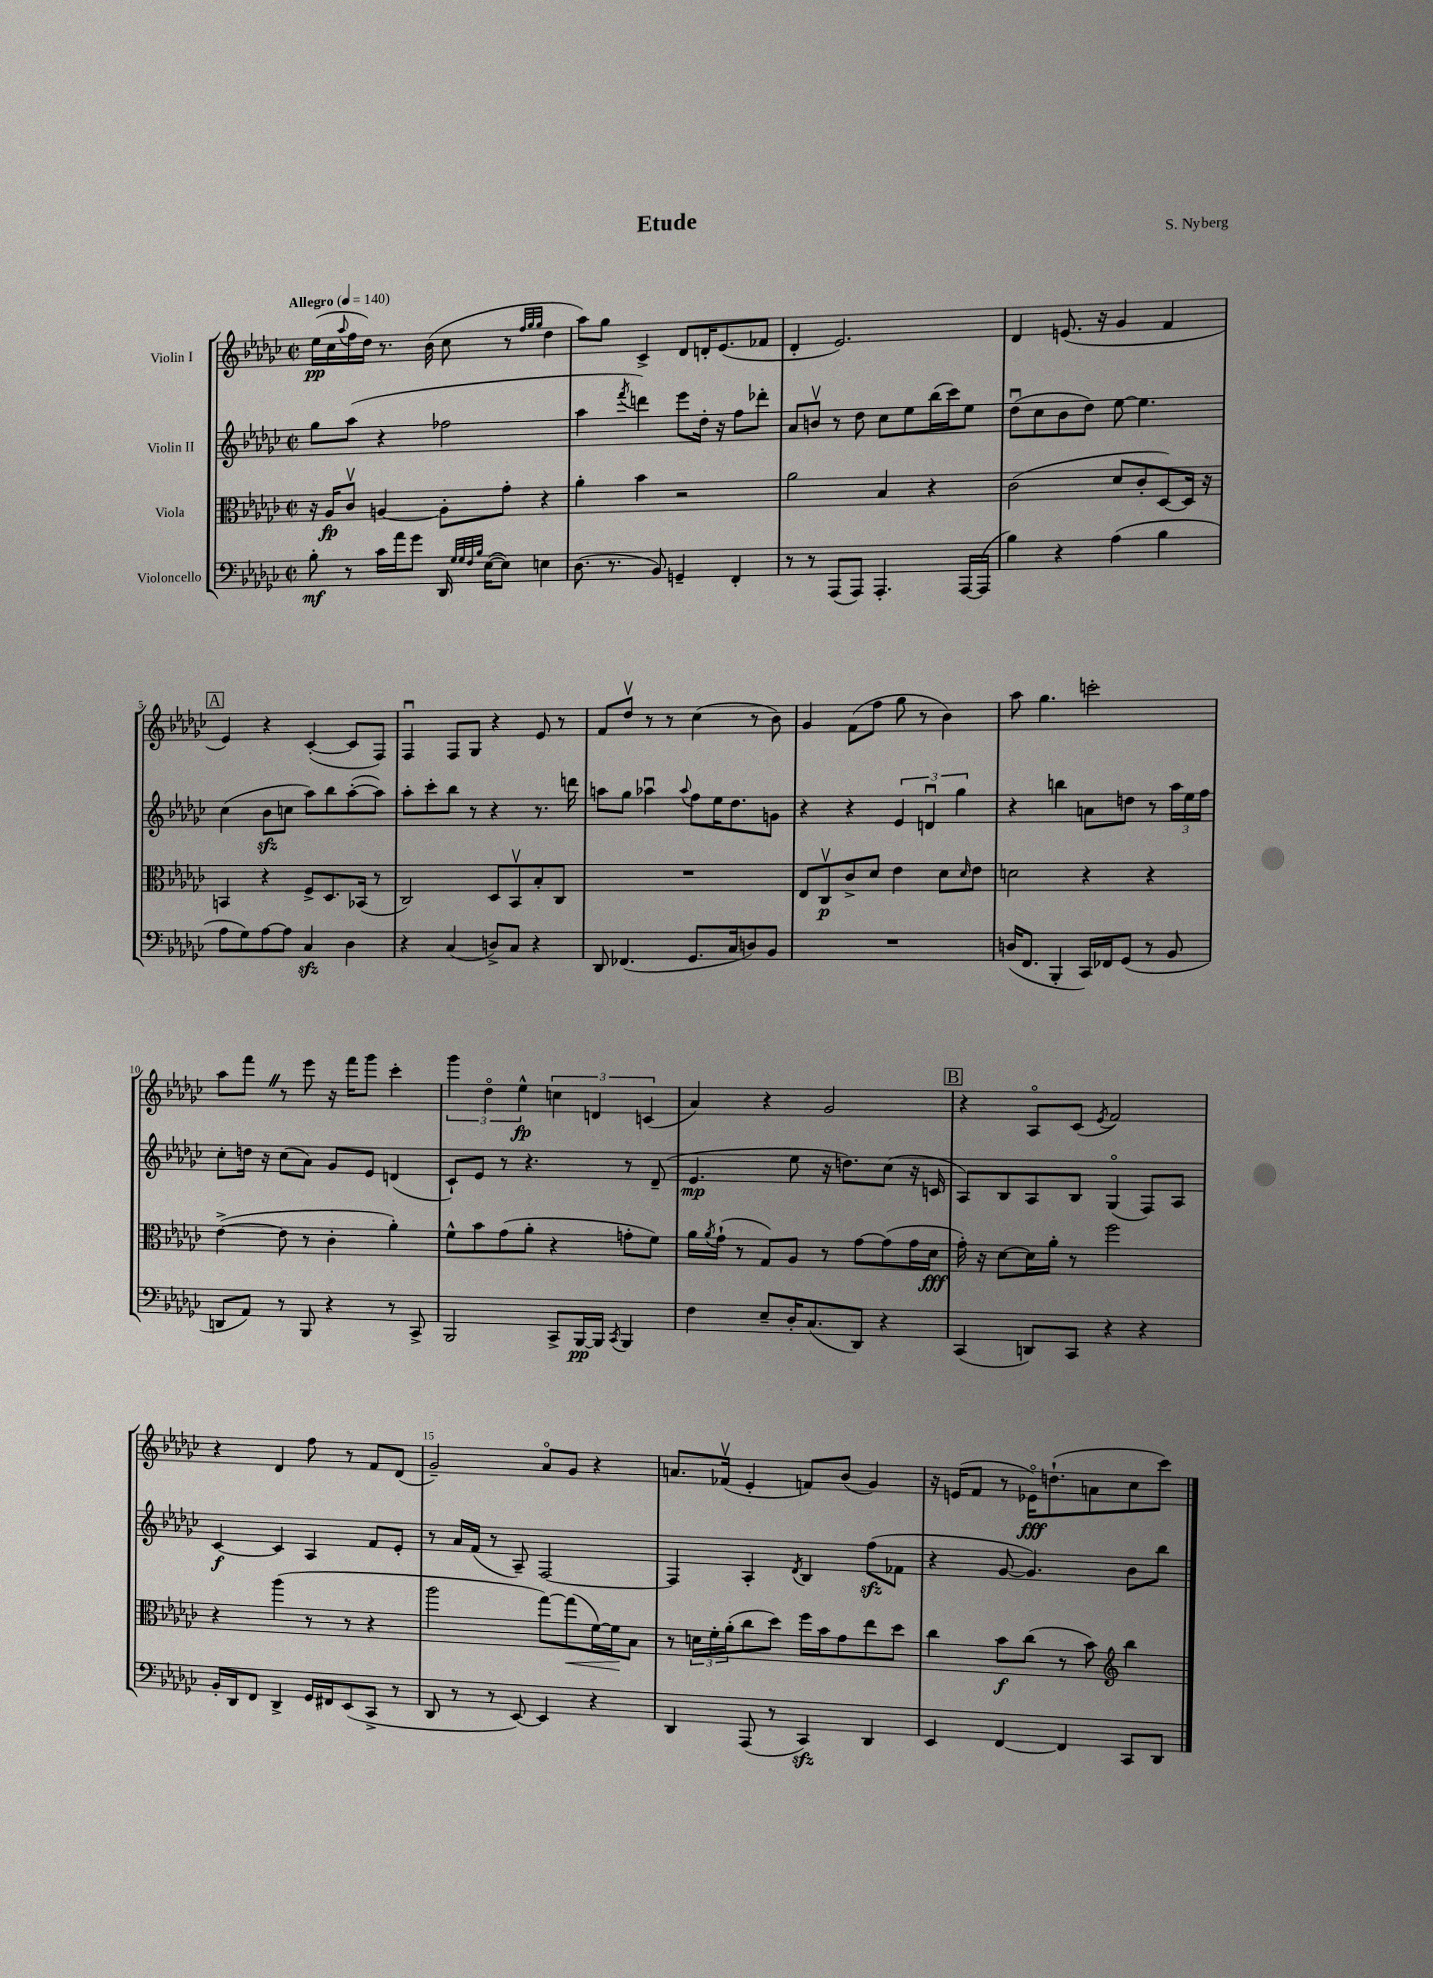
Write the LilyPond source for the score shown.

\header { title = "Etude" composer = "S. Nyberg" }
<<
\new StaffGroup <<
\new Staff = "s0" \with { instrumentName = "Violin I" } {
    \clef treble \key ges \major \defaultTimeSignature \time 2/2 \tempo "Allegro" 4 = 140
    ees''16\pp( ces''16 \appoggiatura { aes''8 } f''16 des''16) r8. bes'16( ces''8 r8 \grace { f''32 ges''32 ges''32 } des''4 |
    aes''8) ges''8 ces'4-> des'8 d'16-. ees'8.( fes'8 |
    des'4-. ees'2.) |
    des'4 e'8.( r16 ges'4 f'4 |
    \mark \markup { \box "A" } ees'4) r4 ces'4~-.( ces'8 f8) |
    f4\downbow f8 ges8 r4 ees'8 r8 |
    f'8 des''8\upbow r8 r8 ces''4( r8 bes'8) |
    ges'4 f'8( f''8 ges''8 r8 bes'4) |
    aes''8 ges''4. c'''2-. |
    aes''8 f'''8 \once \override BreathingSign.text = \markup { \musicglyph "scripts.caesura.straight" } \breathe r8 ees'''8 r16 f'''16 ges'''8 ces'''4-. |
    \tuplet 3/2 { ges'''4 des''4\flageolet ees''4-^\fp } \tuplet 3/2 { c''4 d'4 c'4( } |
    aes'4) r4 ges'2 |
    \mark \markup { \box "B" } r4 aes8\flageolet ces'8( \acciaccatura { ees'8 } f'2) |
    r4 des'4 f''8 r8 f'8 des'8( |
    ges'2--) aes'8\flageolet ges'8 r4 |
    a'8. fes'16\upbow( ees'4-. f'8) bes'8( ges'4) |
    r16 e'16( f'8 r8 ees'16\flageolet\fff) d''8.-!( a'8 ces''8 ces'''8) \bar "|." |
}
\new Staff = "s1" \with { instrumentName = "Violin II" } {
    \clef treble \key ges \major \defaultTimeSignature \time 2/2
    ges''8 aes''8( r4 fes''2 |
    aes''4 \acciaccatura { f'''8 } d'''4) ees'''8 des''16-. r16 f''8 des'''8-. |
    aes'8 b'8\upbow r8 des''8 ces''8 ees''8 bes''16( ces'''16) ees''8 |
    des''8\downbow( ces''8 bes'8 des''8) ees''8~ ees''4. |
    \mark \markup { \box "A" } ces''4( bes'8\sfz c''8 aes''8) bes''8 aes''8~-.( aes''8) |
    aes''8-. ces'''8-. bes''8 r8 r4 r8. d'''16 |
    a''8 ges''8 aes''4\downbow \appoggiatura { aes''8 } f''8 ees''16 des''8. g'8 |
    r4 r4 \tuplet 3/2 { ees'4 d'4\downbow ges''4 } |
    r4 b''4 a'8 d''8 r8 \tuplet 3/2 { aes''16 ees''16 f''16 } |
    ces''8-. d''16 r16 ces''8( aes'8) ges'8 ees'8 d'4( |
    ces'8-!) ees'8 r8 r4. r8 des'8--( |
    ees'4.\mp ees''8 r16 d''8.) ces''8( r16 c'16 |
    \mark \markup { \box "B" } aes8) bes8 aes8 bes8 ges4\flageolet( f8) aes8 |
    ces'4~\f ces'4 aes4 f'8 ees'8-. |
    r8 aes'16 f'16( r8 aes8--) f2~ |
    f4 aes4-. \acciaccatura { des'8 } bes4 f''8\sfz( fes'8 |
    r4 ges'8~ ges'4.) bes'8 bes''8 \bar "|." |
}
\new Staff = "s2" \with { instrumentName = "Viola" } {
    \clef alto \key ges \major \defaultTimeSignature \time 2/2
    r16 aes16\fp ces'8\upbow a4~ a8-. ges'8-. r4 |
    aes'4-. bes'4 r2 |
    aes'2 bes4 r4 |
    ces'2( des'8 ces'8-. des8~) des16 r16 |
    \mark \markup { \box "A" } b,4 r4 f8-> des8. bes,16( r8 |
    ces2) des8 bes,8\upbow bes8-. ces8 |
    R1 |
    ees8 ces8\upbow\p ces'8-> des'8 ees'4 des'8 \grace { des'16 } ees'8 |
    d'2 r4 r4 |
    ees'4~->( ees'8 r8 ces'4-. aes'4-.) |
    f'8-^ bes'8 ges'8( aes'8-. r4 g'8-. f'8) |
    aes'16 \acciaccatura { aes'8 } ges'16-!( r8 ges8) aes8 r8 ges'8~ ges'8( ges'16 des'16\fff |
    \mark \markup { \box "B" } ges'16-.) r16 des'8~ des'16 aes'16-. r8 f''2 |
    r4 aes''4( r8 r8 r4 |
    aes''2 ges''8~) ges''8\<( f'16~) f'16\! bes8 |
    r8 \tuplet 3/2 { d'16 f'16-. aes'16-.( } ces''8 des''8) f''16 bes'16 ges'8 ees''8 des''8 |
    ces''4 bes'8\f ces''8( r8 bes'8) \clef treble bes''4 \bar "|." |
}
\new Staff = "s3" \with { instrumentName = "Violoncello" } {
    \clef bass \key ges \major \defaultTimeSignature \time 2/2
    bes8-.\mf r8 ces'16 aes'16 ges'8 des,16 \grace { ges32 ges32 f32 bes32 } ees16~( ees8) e4 |
    des8.( r8. bes,8) g,4-- f,4-. |
    r8 r8 aes,,8( aes,,8) aes,,4.-. aes,,16~ aes,,16( |
    bes4) r4 aes4( bes4 |
    \mark \markup { \box "A" } aes8 ges8) aes8~ aes8 ces4\sfz des4 |
    r4 ces4( d8->) ces8 r4 |
    des,8 fes,4.( ges,8. ces16 d8) bes,8 |
    R1 |
    d16( f,8. bes,,4-. ces,16) fes,16 ges,8( r8 bes,8 |
    d,8 aes,8) r8 bes,,8 r4 r8 ces,8-> |
    bes,,2 ces,8-> bes,,16~\pp bes,,16 \acciaccatura { ces,8 } bes,,4 |
    f4 ees8-- des16-. ces8.( des,8) r4 |
    \mark \markup { \box "B" } ces,4( d,8) ces,8 r4 r4 |
    bes,16-. des,16 f,8 des,4-> ges,16 fis,16 ees,8( ces,8-> r8 |
    des,8 r8 r8 ees,8~) ees,4 r4 |
    des,4 aes,,8( r8 ces,4\sfz) des,4 |
    ees,4 f,4~ f,4 ces,8 des,8 \bar "|." |
}
>>
>>
\layout { \context { \Score \override BarNumber.break-visibility = ##(#f #t #t) barNumberVisibility = #(every-nth-bar-number-visible 5) } }
